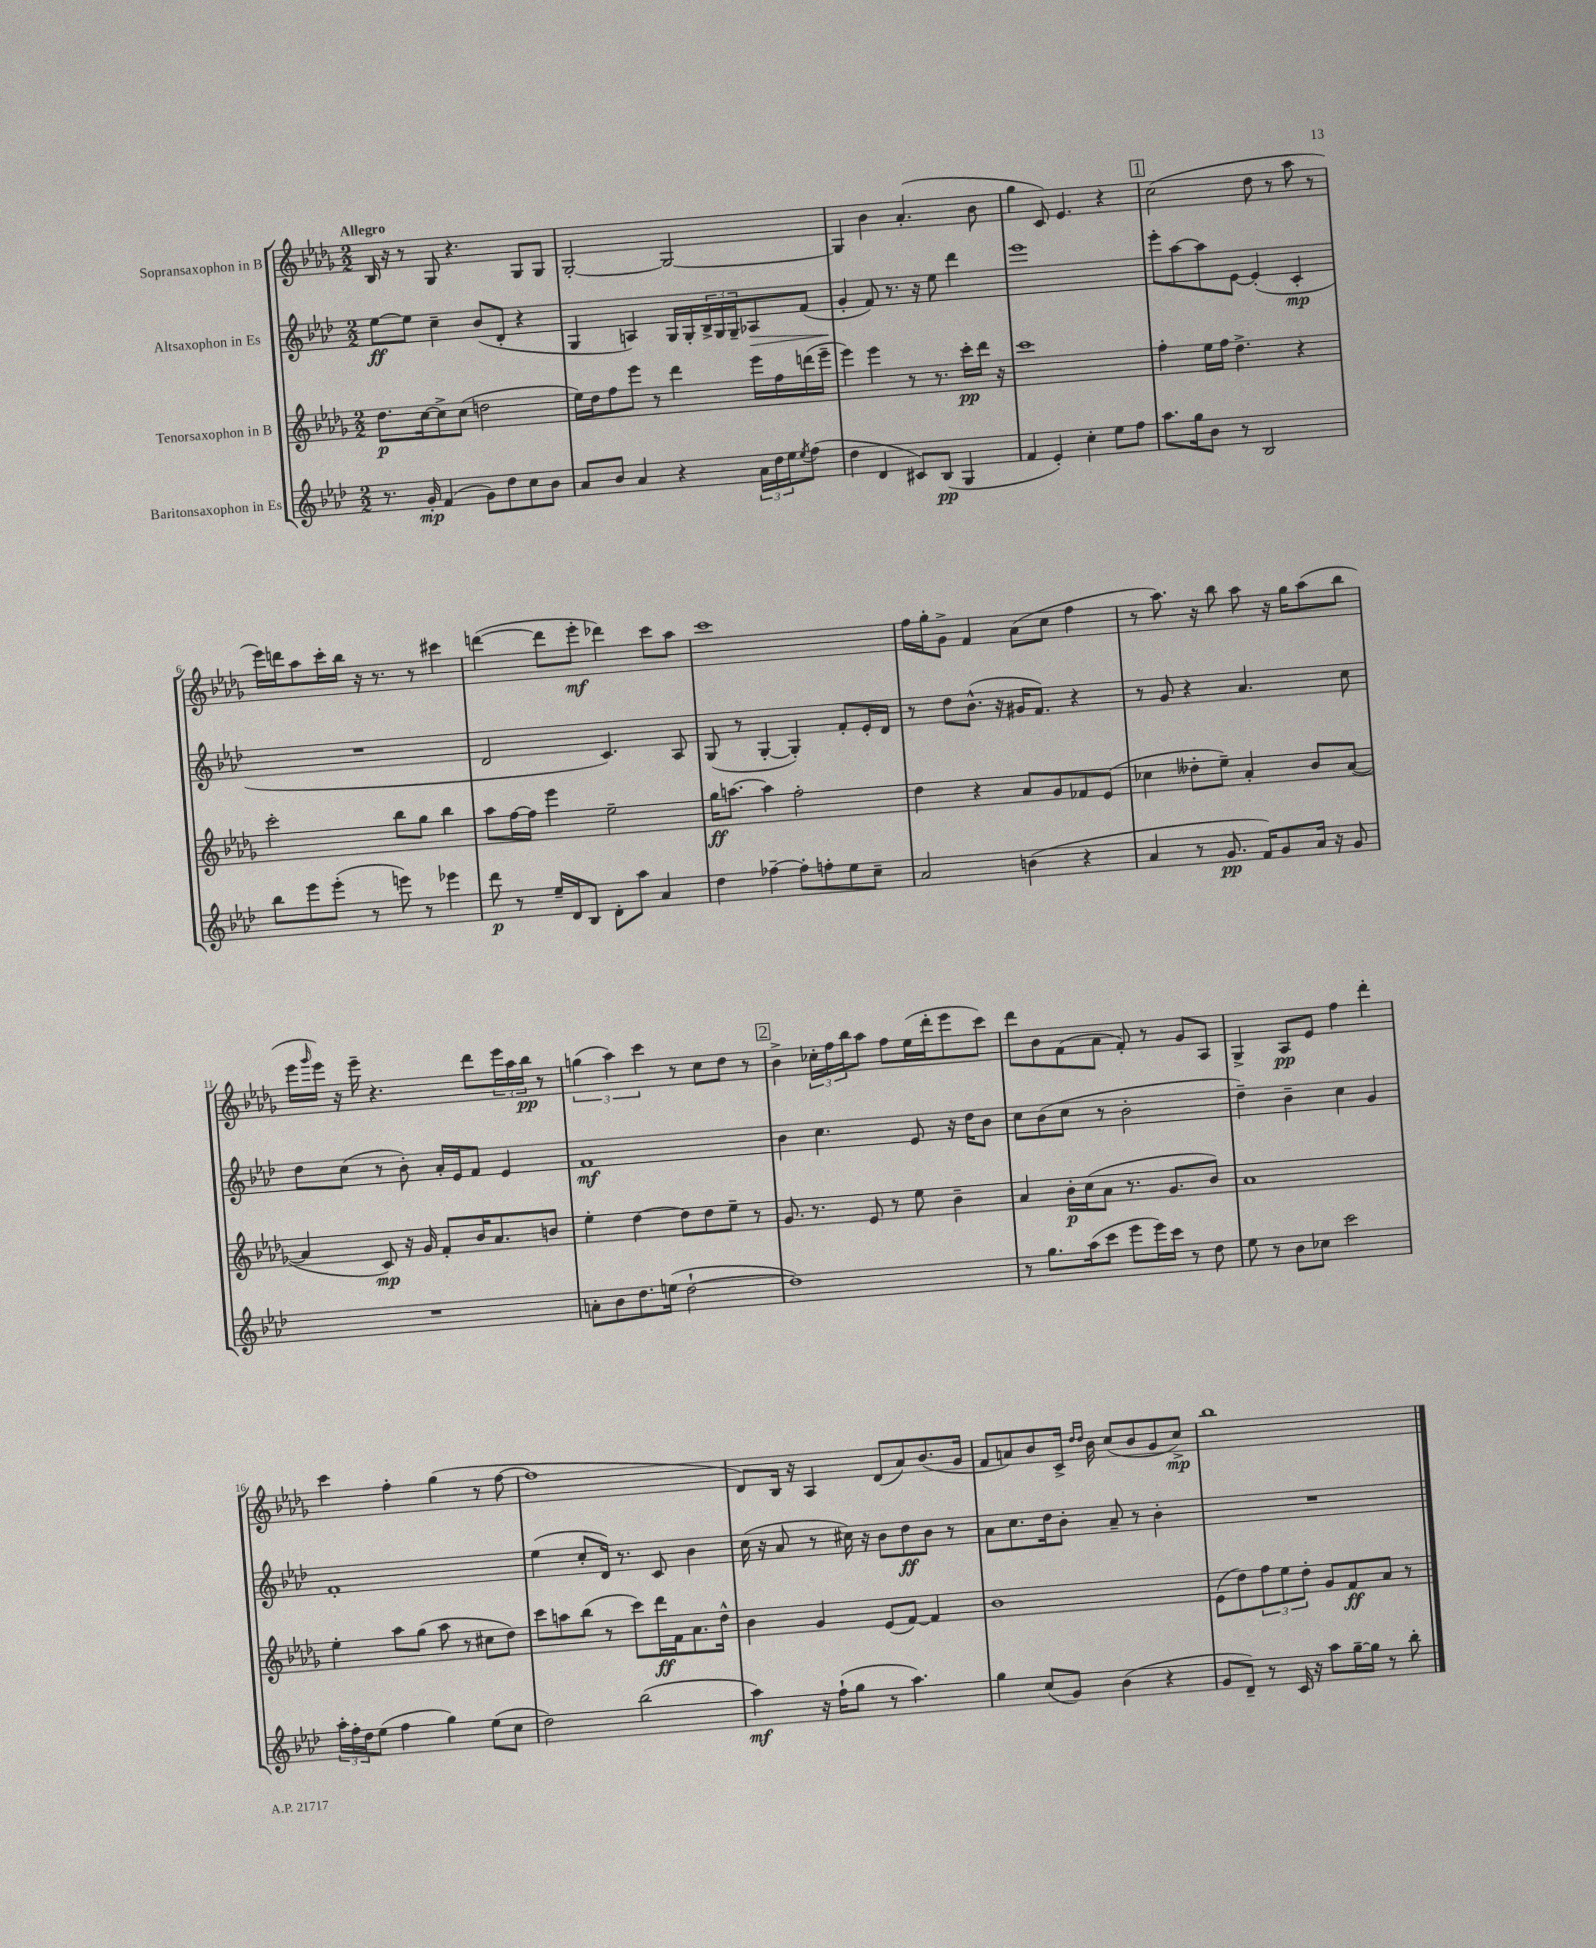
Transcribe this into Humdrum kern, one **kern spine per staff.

**kern	**dynam	**kern	**dynam	**kern	**dynam	**kern	**dynam
*part4	*part4	*part3	*part3	*part2	*part2	*part1	*part1
*staff4	*staff4	*staff3	*staff3	*staff2	*staff2	*staff1	*staff1
*I"Baritonsaxophon in Es	*	*I"Tenorsaxophon in B	*	*I"Altsaxophon in Es	*	*I"Sopransaxophon in B	*
*clefG2	*	*clefG2	*	*clefG2	*	*clefG2	*
*k[b-e-a-d-]	*	*k[b-e-a-d-g-]	*	*k[b-e-a-d-]	*	*k[b-e-a-d-g-]	*
*M2/2	*	*M2/2	*	*M2/2	*	*M2/2	*
=1	=1	=1	=1	=1	=1	=1	=1
!	!	!	!	!	!	!LO:TX:a:B:t=Allegro	!
8.r	.	8.dd-\L	p	[8ee-\L	ff	16B-/	.
.	.	.	.	.	.	16r	.
.	.	.	.	8ee-\J]	.	8r	.
16g'/	mp	[16cc\k	.	.	.	.	.
(4f/	.	8cc^\]	.	4cc~\	.	8G-/	.
.	.	(8cc\J	.	.	.	4.r	.
8g\L)	.	2ddn\	.	(8b-/L	.	.	.
8dd-\	.	.	.	8d-'/J	.	.	.
8cc\	.	.	.	4r	.	8G-/L	.
8b-\J	.	.	.	.	.	8G-/J	.
=2	=2	=2	=2	=2	=2	=2	=2
8a-/L	.	16ee-\LL)	.	4G/	.	[2G-'/	.
.	.	16dd-\J	.	.	.	.	.
8b-/J	.	8ff\	.	.	.	.	.
4a-/	.	8eee-\J	.	4An/)	.	.	.
.	.	8r	.	.	.	.	.
4r	.	4ddd-\	.	16G/LL	.	2G-/_	.
.	.	.	.	16G'/	.	.	.
.	.	.	.	24B-^/	.	.	.
.	.	.	.	24G/	.	.	.
.	.	.	.	24G~/J	.	.	.
!	!	!	!	!	!LO:HP:b	!	!
24a-\LL	.	16eee-\LL	.	8A-X/	>	.	.
24dd-\	.	.	.	.	.	.	.
.	.	16ff\	.	.	.	.	.
24ee-\J	.	.	.	.	.	.	.
8qee-/	.	.	.	.	.	.	.
(8ff\J	.	(16dddn\	.	(8f/J	.	.	.
.	.	16eee-~\JJ	.	.	.	.	.
=3	=3	=3	=3	=3	=3	=3	=3
4dd-\	.	4eee-\)	.	4g'/	.	4G-/]	.
4d-/	.	4eee-\	.	8f/)	]	4b-\	.
.	.	.	.	8.r	.	.	.
8c#X/L)	.	8r	.	.	.	(4.a-'/	.
.	.	.	.	16r	.	.	.
(8B-/J	pp	8.r	.	8ee-\	.	.	.
4G/	.	.	.	4ddd-\	.	.	.
.	.	16ccc'\LL	pp	.	.	.	.
.	.	16ddd-\JJ	.	.	.	8b-\	.
.	.	16r	.	.	.	.	.
=4	=4	=4	=4	=4	=4	=4	=4
4f/	.	1ccc	.	1eee-	.	4gg-\	.
4e-'/)	.	.	.	.	.	8c/)	.
.	.	.	.	.	.	4.e-/	.
4cc'\	.	.	.	.	.	.	.
8ee-\L	.	.	.	.	.	4r	.
8ff\J	.	.	.	.	.	.	.
!!LO:REH:place=s1:t=1
=5	=5	=5	=5	=5	=5	=5	=5
8.aa-\L	.	4ff'\	.	8eee-'\L	.	(2cc\	.
.	.	.	.	[8aa-\	.	.	.
16gg\k	.	.	.	.	.	.	.
8b-\J	.	16ee-\LL	.	8aa-\]	.	.	.
.	.	16ff\JJ	.	.	.	.	.
8r	.	4.dd-^\	.	[8e-\J	.	.	.
2B-/	.	.	.	(4e-'/]	.	8dd-\	.
.	.	.	.	.	.	8r	.
.	.	4r	.	4c'/	mp	8aa-\	.
.	.	.	.	.	.	8r	.
!!LO:LB:g=z
=6	=6	=6	=6	=6	=6	=6	=6
8bb-\L	.	2ccc'\	.	1r	.	16eee-\LL)	.
.	.	.	.	.	.	16dddn\J	.
8eee-\	.	.	.	.	.	8aa-\	.
(8eee-'\J	.	.	.	.	.	16ccc'\L	.
.	.	.	.	.	.	16bb-\JJ	.
8r	.	.	.	.	.	16r	.
.	.	.	.	.	.	8.r	.
8eeen\)	.	8bb-\L	.	.	.	.	.
8r	.	8gg-\J	.	.	.	8r	.
4eee-X\	.	4bb-\	.	.	.	4ccc#X\	.
=7	=7	=7	=7	=7	=7	=7	=7
8ddd-\	p	8aa-\L	.	2d-/	.	([4dddn\	.
8r	.	[16ff\L	.	.	.	.	.
.	.	16ff\JJ]	.	.	.	.	.
16ee-~/LL	.	4eee-\	.	.	.	8ddd\L]	.
16d-/J	.	.	.	.	.	.	.
8B-/J	.	.	.	.	.	8eee-'\J	mf
8d-'\L	.	2ee-~\	.	4.c/)	.	4ddd-X\)	.
8aa-\J	.	.	.	.	.	.	.
4a-/	.	.	.	.	.	8ccc\L	.
.	.	.	.	8A-/	.	8aa-\J	.
=8	=8	=8	=8	=8	=8	=8	=8
4dd-\	.	16gg-\KL	ff	(8G/	.	1ccc	.
.	.	[8.aan\J	.	.	.	.	.
.	.	.	.	8r	.	.	.
[4ff-X~\	.	4aa\]	.	[4G'/	.	.	.
8ff-'\L]	.	2ff'\	.	4G'/])	.	.	.
8ffn'\	.	.	.	.	.	.	.
8ee-\	.	.	.	8f'/L	.	.	.
8cc~\J	.	.	.	16e-'/L	.	.	.
.	.	.	.	16d-/JJ	.	.	.
=9	=9	=9	=9	=9	=9	=9	=9
2a-/	.	4dd-\	.	8r	.	16ff\LL	.
.	.	.	.	.	.	16gg-'\J	.
.	.	.	.	8dd-\L	.	8g-^\J	.
.	.	4r	.	(8.b-^^\J	.	4f/	.
.	.	.	.	16r	.	.	.
(4bn\	.	8a-/L	.	16g#X/KL	.	(8a-\L	.
.	.	.	.	8.f/J)	.	.	.
.	.	8g-/	.	.	.	8cc\J	.
4r	.	8f-X/	.	4r	.	4ff\	.
.	.	(8e-/J	.	.	.	.	.
=10	=10	=10	=10	=10	=10	=10	=10
4a-/	.	4cc-X\	.	8r	.	8r	.
.	.	.	.	8g/	.	8.aa-\)	.
8r	.	8dd--X'\L	.	4r	.	.	.
.	.	.	.	.	.	16r	.
8.g/	pp	8ee-~\J)	.	.	.	8bb-\	.
.	.	4a-'/	.	4.a-/	.	8aa-\	.
16f/KL)	.	.	.	.	.	.	.
8g/	.	.	.	.	.	16r	.
.	.	.	.	.	.	16gg-\KL	.
16a-/Jk	.	8b-/L	.	.	.	(8aa-\	.
16r	.	.	.	.	.	.	.
8g/	.	([8a-/J	.	8cc\	.	8bb-\J	.
!!LO:LB:g=z
=11	=11	=11	=11	=11	=11	=11	=11
1r	.	4a-/]	.	8dd-\L	.	16eee-\LL	.
.	.	.	.	.	.	16qqggg-/	.
.	.	.	.	.	.	16eee-\JJ)	.
.	.	.	.	(8cc\J	.	16r	.
.	.	.	.	.	.	16eee-~\	.
.	.	8c/)	mp	8r	.	4.r	.
.	.	16r	.	8b-'\)	.	.	.
.	.	16g-/	.	.	.	.	.
.	.	8f'/L	.	16a-'/LL	.	.	.
.	.	.	.	16e-/J	.	.	.
.	.	16b-/K	.	8f/J	.	8ddd-\L	.
.	.	8.a-/	.	.	.	.	.
.	.	.	.	4e-/	.	24eee-\L	.
.	.	.	.	.	.	24aa-\	.
.	.	.	.	.	.	24bb-\JJ	pp
.	.	8bn/J	.	.	.	8r	.
=12	=12	=12	=12	=12	=12	=12	=12
8an'\L	.	4ee-'\	.	1f	mf	(6ggn\	.
8b-\	.	.	.	.	.	.	.
.	.	.	.	.	.	6aa-\)	.
8.dd-\	.	[4dd-\	.	.	.	.	.
.	.	.	.	.	.	6ccc\	.
(16een\Jk	.	.	.	.	.	.	.
[2dd-`\	.	8dd-\L]	.	.	.	8r	.
.	.	8dd-\	.	.	.	8cc\L	.
.	.	8ee-~\J	.	.	.	8dd-\J	.
.	.	8r	.	.	.	8r	.
!!LO:REH:place=s1:t=2
=13	=13	=13	=13	=13	=13	=13	=13
1dd-])	.	8.g-/	.	4b-\	.	4b-^\	.
.	.	8.r	.	.	.	.	.
.	.	.	.	4.cc\	.	24cc-X'\LL	.
.	.	.	.	.	.	24ff\	.
.	.	.	.	.	.	24bb-\J	.
.	.	8e-/	.	.	.	8aa-\J	.
.	.	8r	.	.	.	8ff\L	.
.	.	8ee-\	.	8e-/	.	(16ee-\L	.
.	.	.	.	.	.	16ddd-'\J	.
.	.	4b-~\	.	16r	.	8eee-\	.
.	.	.	.	16dd-\KL	.	.	.
.	.	.	.	8b-\J	.	8ccc\J)	.
=14	=14	=14	=14	=14	=14	=14	=14
8r	.	4a-/	.	8cc\L	.	8ddd-\L	.
8.gg\L	.	.	.	(8b-\	.	8b-\	.
.	.	16b-'\LL	p	8cc\J	.	(8f\	.
(16aa-\k	.	(16cc\J	.	.	.	.	.
8ccc\J	.	8a-\J	.	8r	.	8a-\J	.
8eee-\L	.	8.r	.	2b-'\	.	8f'/)	.
16eee-\L)	.	.	.	.	.	8r	.
16ccc\JJ	.	8.g-/L	.	.	.	.	.
8r	.	.	.	.	.	8g-/L	.
8dd-\	.	8b-/J)	.	.	.	8A-/J	.
=15	=15	=15	=15	=15	=15	=15	=15
8ee-\	.	1a-	.	4dd-~\)	.	4G-^/	.
8r	.	.	.	.	.	.	.
8b-\L	.	.	.	4b-~\	.	8A-/L	pp
8cc-X\J	.	.	.	.	.	8e-/J	.
2ccc\	.	.	.	4cc\	.	4ff\	.
.	.	.	.	4g/	.	4ddd-'\	.
!!LO:LB:g=z
=16	=16	=16	=16	=16	=16	=16	=16
24aa-'\LL	.	4ee-'\	.	1f'	.	4ccc\	.
24ff'\	.	.	.	.	.	.	.
24dd-\J	.	.	.	.	.	.	.
(8ee-\J	.	.	.	.	.	.	.
4ff\	.	8aa-\L	.	.	.	4ff'\	.
.	.	(8gg-\J	.	.	.	.	.
4gg\)	.	8aa-\	.	.	.	(4gg-\	.
.	.	8r	.	.	.	.	.
(8ee-\L	.	8cc#X\L	.	.	.	8r	.
8cc\J	.	8dd-\J)	.	.	.	[8ff\	.
=17	=17	=17	=17	=17	=17	=17	=17
2dd-\)	.	8ccc\L	.	(4ee-\	.	1ff]	.
.	.	8aan\	.	.	.	.	.
.	.	(8bb-\J	.	8cc'/L	.	.	.
.	.	8r	.	16d-/Jk)	.	.	.
.	.	.	.	8.r	.	.	.
(2bb-\	.	8ccc\L)	.	.	.	.	.
.	.	16ddd-\L	ff	8c/	.	.	.
.	.	16f\J	.	.	.	.	.
.	.	8.a-\	.	4b-\	.	.	.
.	.	16dd-^^\Jk	.	.	.	.	.
=18	=18	=18	=18	=18	=18	=18	=18
4aa-\)	mf	4b-\	.	(16cc\	.	8d-/L)	.
.	.	.	.	16r	.	.	.
.	.	.	.	8a-/	.	16B-/Jk	.
.	.	.	.	.	.	16r	.
16r	.	4g-/	.	8r	.	4A-/	.
(16ff`\KL	.	.	.	.	.	.	.
8gg\J	.	.	.	16cc#X\)	.	.	.
.	.	.	.	16r	.	.	.
8r	.	(8e-/L	.	8b-\L	.	(8d-/L	.
4.aa-\)	.	[8f/J)	.	8dd-\	ff	8a-/)	.
.	.	4f/]	.	8b-\J	.	(8.b-/	.
.	.	.	.	8r	.	.	.
.	.	.	.	.	.	16g-/Jk	.
=19	=19	=19	=19	=19	=19	=19	=19
4gg\	.	1b-	.	8a-\L	.	8f/L	.
.	.	.	.	8.cc\	.	8an/)	.
(8cc/L	.	.	.	.	.	8b-/	.
.	.	.	.	16dd-\k	.	.	.
8g/J)	.	.	.	8b-'\J	.	16c^/Jk	.
.	.	.	.	.	.	16qqdd-/LL	.
.	.	.	.	.	.	16qqdd-/JJ	.
.	.	.	.	.	.	16b-\	.
(4b-\	.	.	.	8a-~/	.	(8cc/L	.
.	.	.	.	8r	.	8b-/	.
4r	.	.	.	4b-'\	.	8g-/	.
.	.	.	.	.	.	8cc^/J)	mp
=20	=20	=20	=20	=20	=20	=20	=20
8g/L	.	(8e-\L	.	1r	.	1bb-	.
8d-~/J)	.	8dd-\)	.	.	.	.	.
8r	.	12ff\	.	.	.	.	.
.	.	12ee-\	.	.	.	.	.
16c/	.	.	.	.	.	.	.
.	.	12dd-'\J	.	.	.	.	.
16r	.	.	.	.	.	.	.
8aa-\L	.	8g-/L	.	.	.	.	.
[16gg~\L	.	8f/	ff	.	.	.	.
16gg\JJ]	.	.	.	.	.	.	.
8r	.	8a-/J	.	.	.	.	.
8bb-'\	.	8r	.	.	.	.	.
==	==	==	==	==	==	==	==
*-	*-	*-	*-	*-	*-	*-	*-
